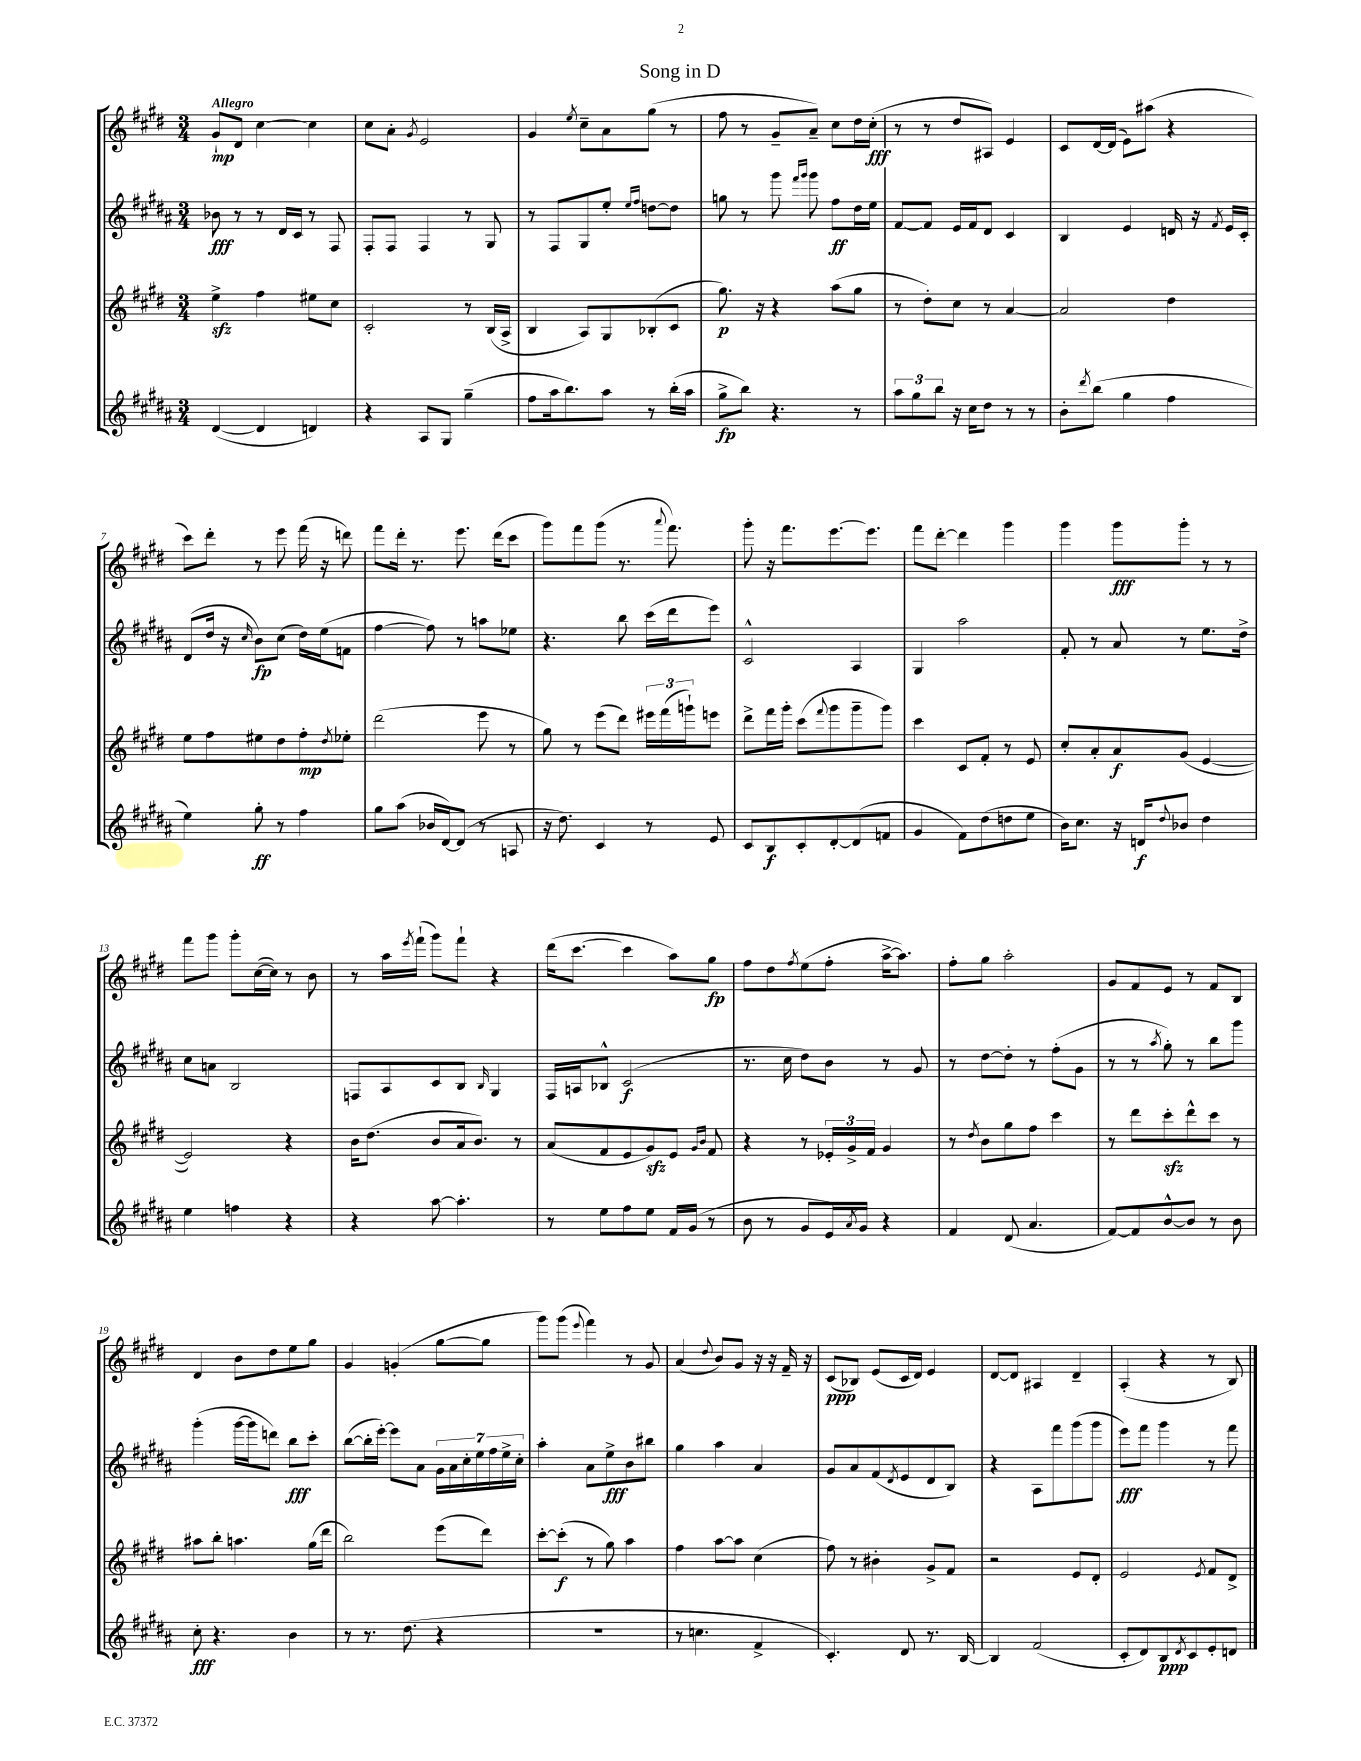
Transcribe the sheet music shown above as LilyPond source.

\header { title = "Song in D" }
<<
\new StaffGroup <<
\new Staff = "s0" {
    \clef treble \key e \major \numericTimeSignature \time 3/4 \tempo "Allegro"
    gis'8-!\mp dis'8 cis''4~ cis''4 |
    cis''8 a'8-. \acciaccatura { gis'8 } e'2 |
    gis'4 \acciaccatura { e''8 } cis''8-- a'8 gis''8( r8 |
    fis''8 r8 gis'8-- a'8--) cis''8 dis''16 cis''16-.\fff( |
    r8 r8 dis''8 ais8) e'4 |
    cis'8 dis'16~ dis'16( e'8) ais''8( r4 |
    cis'''8) dis'''8-. r8 e'''8 fis'''16( r16 d'''8) |
    fis'''8 dis'''16-. r8. e'''8. dis'''16( cis'''8 |
    gis'''8) fis'''8 gis'''8( r8. \appoggiatura { a'''8 } fis'''8.) |
    gis'''8-. r16 fis'''8. e'''8.~ e'''8. |
    fis'''8 dis'''8~-. dis'''4 gis'''4 |
    gis'''4 gis'''8\fff gis'''8-. r8 r8 |
    fis'''8 gis'''8 gis'''8-. cis''16~( cis''16) r8 b'8 |
    r8 a''16 \acciaccatura { e'''8 } fis'''16-!( gis'''8) fis'''8-! r4 |
    dis'''16( cis'''8.~ cis'''4 a''8) gis''8\fp |
    fis''8 dis''8 \acciaccatura { fis''8 } e''8( fis''8-. a''16~-> a''8.) |
    fis''8-. gis''8 a''2-. |
    gis'8 fis'8 e'8 r8 fis'8 b8 |
    dis'4 b'8 dis''8 e''8 gis''8 |
    gis'4 g'4-.( gis''8~ gis''8 |
    gis'''8) gis'''8( \appoggiatura { e'''8 } fis'''4) r8 gis'8 |
    a'4( \appoggiatura { dis''8 } b'8) gis'8 r16 r16 fis'16-- r16 |
    cis'8\ppp( bes8) e'8( cis'16 dis'16) e'4 |
    dis'8~ dis'8 ais4 dis'4-- |
    a4-.( r4 r8 b8) \bar "|." |
}
\new Staff = "s1" {
    \clef treble \key b \major \numericTimeSignature \time 3/4
    bes'8\fff r8 r8 dis'16 cis'16 r8 fis8 |
    fis8-. fis8 fis4 r8 gis8 |
    r8 fis8 gis8 e''8-. \grace { e''16 fis''16 } d''8~ d''8 |
    g''8 r8 gis'''8 \grace { fis'''16 gis'''16 } gis'''8 fis''8\ff dis''16 e''16 |
    fis'8~ fis'8 e'16 fis'16 dis'8 cis'4 |
    b4 e'4 d'16 r16 \acciaccatura { fis'8 } e'16 cis'16-. |
    dis'8( dis''16 r16 \grace { cis''16 } b'8\fp) cis''8( dis''16) e''16( f'8 |
    fis''4~ fis''8) r8 a''8 ees''8 |
    r4. b''8 cis'''16( dis'''16 e'''8) |
    cis'2-^ ais4 |
    gis4 ais''2 |
    fis'8-. r8 ais'8 r8 e''8. dis''16-> |
    cis''8 a'8 b2 |
    f8 ais8 cis'8 b8 \grace { b16 } gis4 |
    fis16 a16 bes8-^ cis'2\f( |
    r8. cis''16 dis''8) b'8 r8 gis'8 |
    r8 dis''8~ dis''8-. r8 fis''8-.( gis'8 |
    r8 r8 \acciaccatura { ais''8 } gis''8-.) r8 b''8 gis'''8 |
    gis'''4-.( gis'''16~ gis'''16 d'''8) b''8\fff cis'''8-. |
    b''8~( b''16-. e'''16~-.) e'''8 ais'8 \tuplet 7/4 { gis'16 ais'16 cis''16-. e''16 fis''16 e''16-> cis''16-. } |
    ais''4-. ais'8 e''8->\fff b'8 bis''8 |
    gis''4 ais''4 ais'4 |
    gis'8 ais'8 fis'8( \acciaccatura { dis'8 } e'8 dis'8 b8) |
    r4 ais8 fis'''8 gis'''8( gis'''8 |
    e'''8\fff) fis'''8 gis'''4 r8 fis'''8 \bar "|." |
}
\new Staff = "s2" {
    \clef treble \key e \major \numericTimeSignature \time 3/4
    e''4->\sfz fis''4 eis''8 cis''8 |
    cis'2-. r8 b16( a16-> |
    b4 a8) gis8 bes8-.( cis'8 |
    gis''8.\p) r16 r4 a''8( gis''8 |
    r8 dis''8-.) cis''8 r8 a'4~ |
    a'2 dis''4 |
    e''8 fis''8 eis''8 dis''8 fis''8-.\mp \acciaccatura { dis''8 } ees''8-. |
    dis'''2( e'''8 r8 |
    gis''8) r8 e'''8( dis'''8) \tuplet 3/2 { eis'''16 fis'''16( g'''16-!) } e'''8 |
    dis'''8-> fis'''16 gis'''16-. cis'''8( \appoggiatura { fis'''8 } gis'''8 gis'''8-- gis'''8) |
    cis'''4 cis'8 fis'8-. r8 e'8 |
    cis''8-. a'8-. a'8\f gis'8( e'4~ |
    e'2) r4 |
    b'16 dis''8.( b'8 a'16 b'8.) r8 |
    a'8( fis'8 e'8 gis'8\sfz) e'8 \grace { gis'16 b'16 } fis'8 |
    r4 r8 \tuplet 3/2 { ees'16-. gis'16-> fis'16 } gis'4 |
    r8 \acciaccatura { dis''8 } b'8 gis''8 fis''8 cis'''4 |
    r8 dis'''8 cis'''8-.\sfz dis'''8-^ cis'''8 r8 |
    ais''8 b''8-. a''4. gis''16( dis'''16 |
    b''2) e'''8( dis'''8) |
    cis'''8~-. cis'''8-.\f( r8 gis''8) a''4 |
    fis''4 a''8~ a''8 cis''4( |
    fis''8) r8 bis'4-. gis'8-> fis'8 |
    r2 e'8 dis'8-. |
    e'2 \acciaccatura { e'8 } fis'8 dis'8-> \bar "|." |
}
\new Staff = "s3" {
    \clef treble \key b \major \numericTimeSignature \time 3/4
    dis'4~( dis'4 d'4) |
    r4 ais8 gis8 gis''4--( |
    fis''8 ais''16 b''8.) ais''8 r8 b''16-.( ais''16 |
    gis''8->\fp b''8) r4. r8 |
    \tuplet 3/2 { ais''8 gis''8 b''8 } r16 cis''16 dis''8 r8 r8 |
    b'8-. \acciaccatura { dis'''8 } b''8( gis''4 fis''4 |
    e''4) gis''8-.\ff r8 fis''4 |
    gis''8 ais''8( bes'16 dis'16~) dis'8( r8 a8 |
    r16 dis''8.) cis'4 r8 e'8 |
    cis'8 b8\f cis'8-. dis'8~-. dis'8( f'8 |
    gis'4 fis'8) dis''8( d''8 e''8 |
    b'16) cis''8. r16 d'16\f \appoggiatura { dis''8 } bes'8 dis''4 |
    e''4 f''4 r4 |
    r4 ais''8~ ais''4.-. |
    r8 e''8 fis''8 e''8 fis'16 gis'16( r8 |
    b'8 r8 gis'8 e'16) \acciaccatura { ais'8 } gis'16 r4 |
    fis'4 dis'8( ais'4. |
    fis'8~) fis'8 b'8~-^ b'8 r8 b'8 |
    cis''8-.\fff r4. b'4 |
    r8 r8. dis''8.( r4 |
    R2. |
    r8 c''4. fis'4-> |
    cis'4.-.) dis'8 r8. b16~ |
    b4 fis'2( |
    cis'8-. dis'8) b8\ppp \acciaccatura { dis'8 } cis'8 e'8-. d'8 \bar "|." |
}
>>
>>
